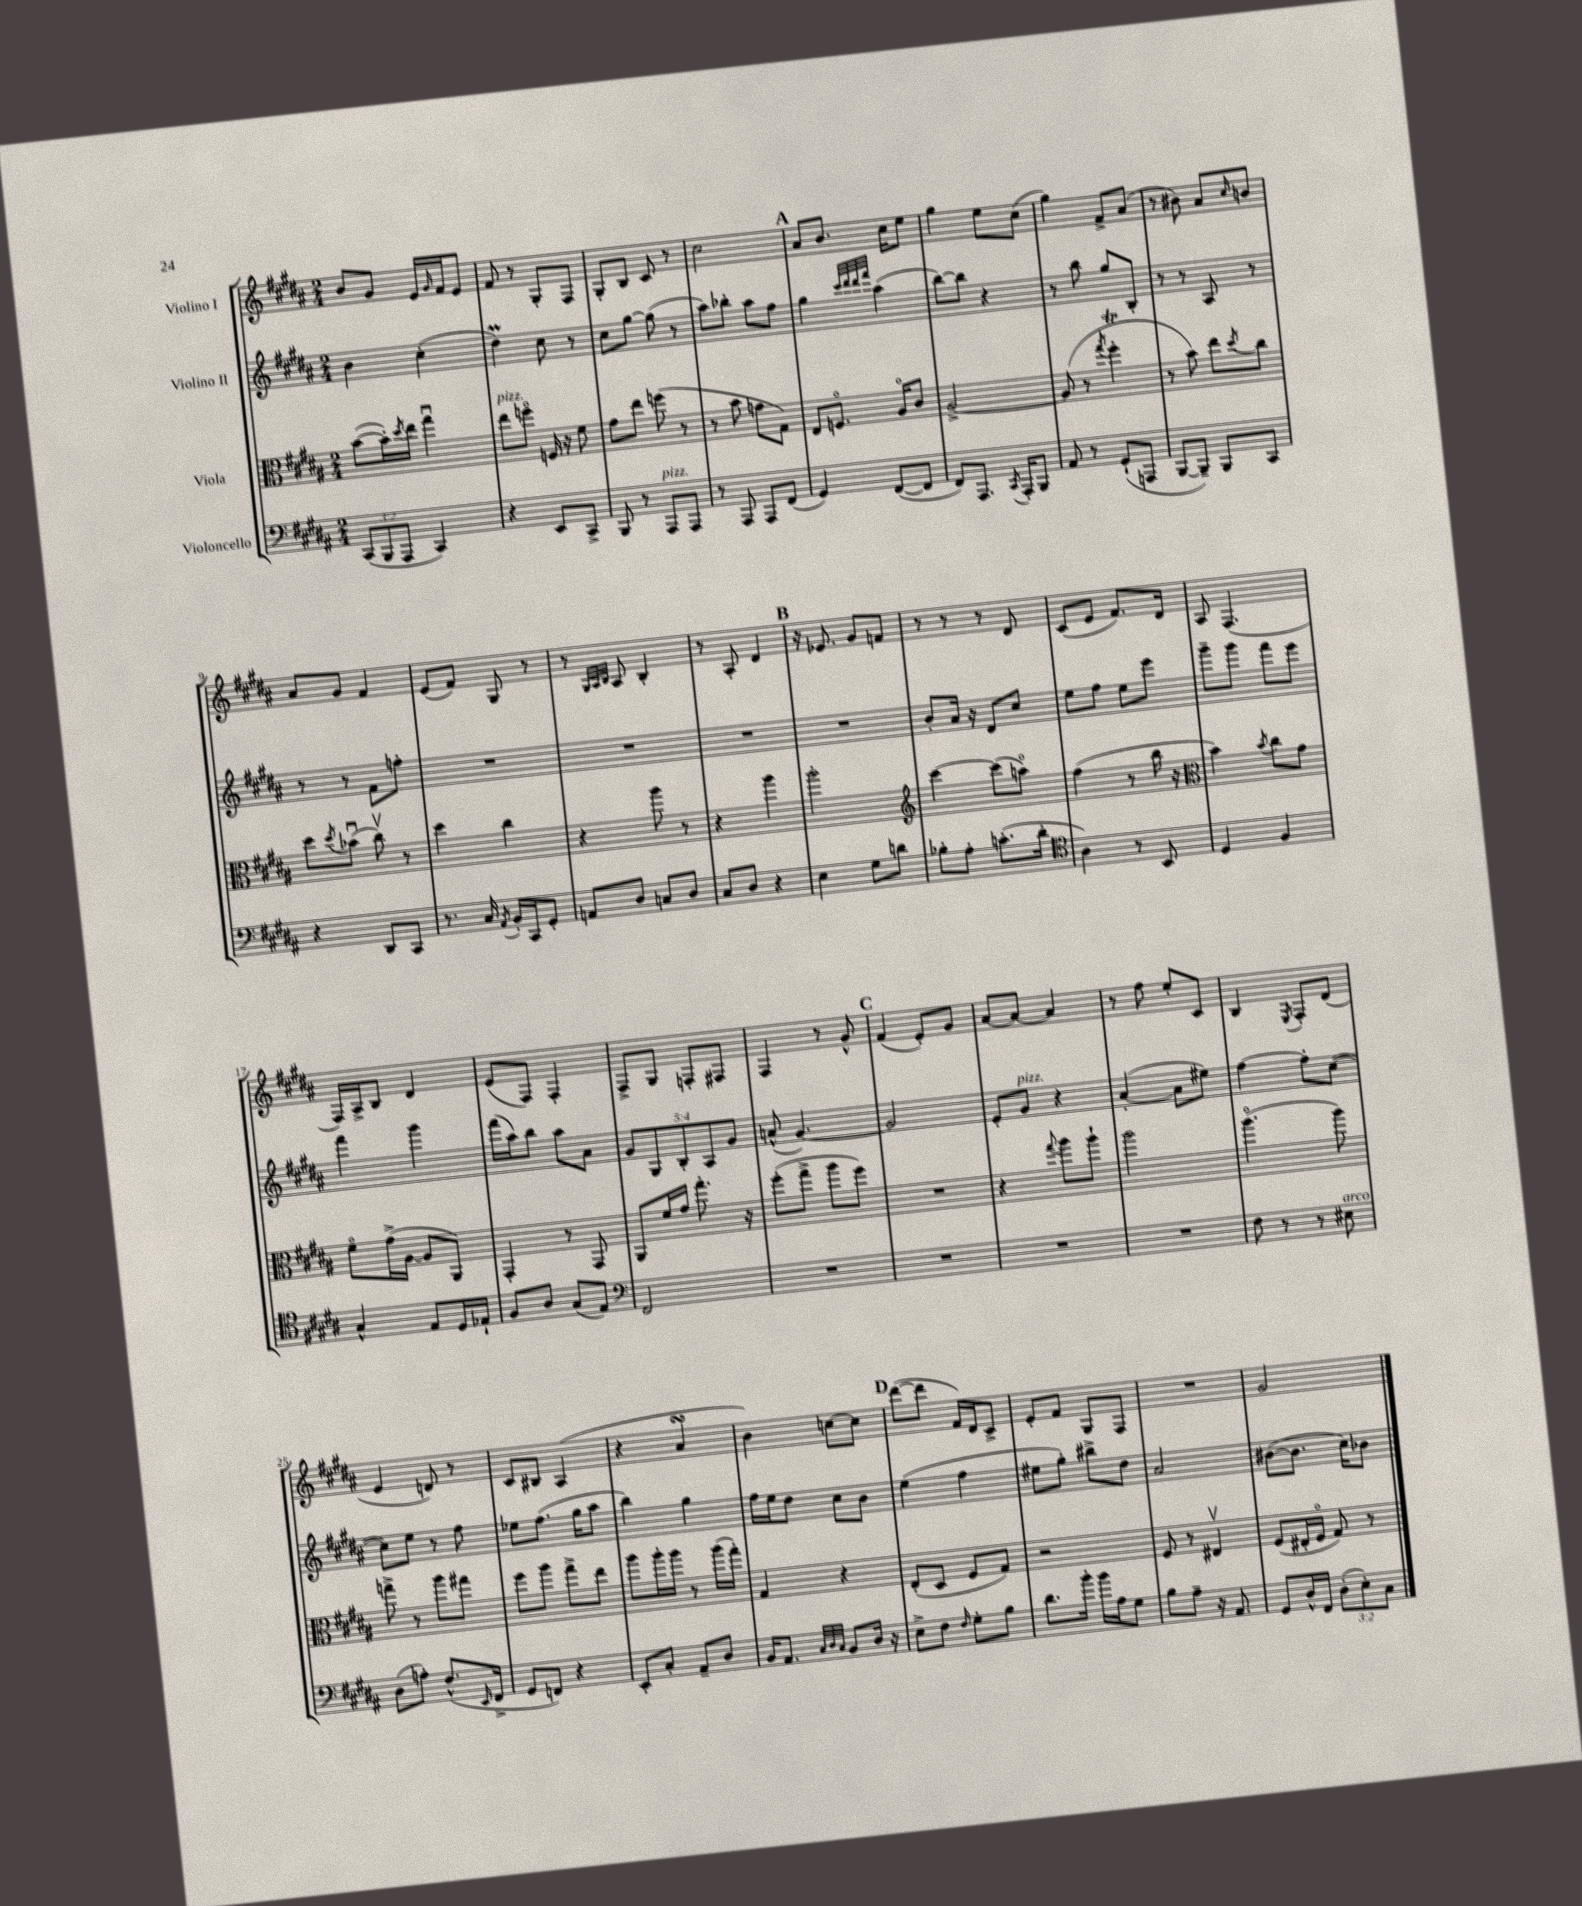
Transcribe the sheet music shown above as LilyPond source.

<<
\new StaffGroup <<
\new Staff = "s0" \with { instrumentName = "Violino I" } {
    \clef treble \key b \major \numericTimeSignature \time 2/4
    b'8 gis'8 e'16 \grace { gis'16 } fis'16 e'8 |
    fis'8 r8 gis8-. fis8 |
    gis8-. b8 cis'8 r8 |
    cis''2 |
    \mark \markup { \bold "A" } ais'8 b'8. cis''16 e''8 |
    gis''4 e''8 cis''8( |
    gis''4) fis'8-> ais'8( |
    r8 bis'8) ais'8 \grace { cis''16 } b'8 |
    ais'8 gis'8 fis'4 |
    e'8( fis'8) gis8 r8 |
    r8 \grace { gis32 ais32 b32 } ais8 b4-. |
    r8 ais8-. dis'4 |
    \mark \markup { \bold "B" } r16 ees'8. gis'8 f'8 |
    r8 r8 r8 dis'8 |
    cis'8( e'8 fis'8.) dis'16 |
    ais8 fis4.( |
    fis16) ais16-> b8 dis'4 |
    e'8( fis8) fis4-. |
    fis8-> gis8 f8-. fis8 |
    fis4 r8 gis'8-^ |
    \mark \markup { \bold "C" } fis'4( e'8-.) gis'8 |
    ais'8~ ais'8~ ais'4 |
    r8 fis''8 e''8-. cis'8 |
    b4 \acciaccatura { e8 } fis8-. dis'8( |
    e'4 d'8) r8 |
    cis'8 bis8 ais4( |
    r4 ais'4\turn |
    b'4) c''8~ c''8 |
    \mark \markup { \bold "D" } dis'''8~( dis'''8 fis'16) dis'16 cis'8-> |
    e'8-. fis'8 gis8 fis8 |
    R2 |
    gis'2 \bar "|." |
}
\new Staff = "s1" \with { instrumentName = "Violino II" } {
    \clef treble \key b \major \numericTimeSignature \time 2/4 \override Staff.TupletNumber.text = #tuplet-number::calc-fraction-text
    b'4 cis''4-.( |
    dis''4\prall) cis''8 r8 |
    cis''8 gis''8~ gis''8( r8 |
    ais''8) bes''8-. ais''8 fis''8 |
    \mark \markup { \bold "A" } gis''4 \grace { cis'''32 dis'''32 dis'''32 fis'''32 } ais''4( |
    b''8~) b''8 r4 |
    r8 b''8 gis''8 b8-. |
    r8 r8 ais8 r8 |
    r8 r8 fis'8 f''8-. |
    R2 |
    R2 |
    R2 |
    \mark \markup { \bold "B" } R2 |
    b'8-. ais'16 r16 dis'8 cis''8 |
    e''8 fis''8 e''8 e'''8 |
    gis'''8-- gis'''8 fis'''8 e'''8 |
    fis'''4 gis'''4 |
    fis'''16( ais''16) b''8 ais''8 ais'8 |
    \tuplet 5/4 { gis'8 gis8 b8-. ais8 gis'8 } |
    a'8-^( gis'4.~) |
    \mark \markup { \bold "C" } gis'2 |
    e'8-. gis'8^\markup { \italic "pizz." } r4 |
    ais'4~-.( ais'8 eis''8) |
    fis''4~ fis''8-. cis''8~( |
    cis''8) e''8 r8 fis''8 |
    ees''8 fis''8.( gis''16 ais''8 |
    b''4) gis''4 |
    fis''16 e''16 dis''8 cis''8 b'8 |
    \mark \markup { \bold "D" } e''4( fis''4 |
    eis''8 gis''8-.) bis''8-> dis''8 |
    ais'2 |
    bis'8~( bis'8. cis''16) bes'8 \bar "|." |
}
\new Staff = "s2" \with { instrumentName = "Viola" } {
    \clef alto \key b \major \numericTimeSignature \time 2/4
    b'8~( b'16-.) \acciaccatura { dis''8 } e''16 gis''4\downbow |
    e''8^\markup { \italic "pizz." } f''8\flageolet f16 r16 fis'8 |
    gis'8 e''8 f''8( r8 |
    r8 b'8 g'8 gis8) |
    \mark \markup { \bold "A" } e8 f8.\flageolet ais16\flageolet cis'8 |
    ais2~-> |
    ais8( r8 \acciaccatura { gis''8 } fis''4-.\trill |
    r8 b'8) e''8 \acciaccatura { dis''8 } cis''8 |
    dis''8 \acciaccatura { dis''8 } bes'8\downbow( cis''8\upbow) r8 |
    dis''4 cis''4 |
    r4 ais''8 r8 |
    r4 ais''4 |
    \mark \markup { \bold "B" } ais''2-. |
    \clef treble cis'''4~ cis'''8( a''8\flageolet) |
    fis''4( r8 b''16 r16 |
    \clef alto b'4) \acciaccatura { b'8 } cis''8 gis'8 |
    fis'8\flageolet gis'16->( ais16~ ais8 ais,8) |
    gis,4-. r8 gis,8 |
    ais,8 fis'16 gis'16 gis''8.-. r16 |
    fis''8-.( gis''8-> ais''8 fis''8) |
    \mark \markup { \bold "C" } R2 |
    r4 \appoggiatura { gis''8 } ais''8 ais''8-! |
    ais''2 |
    ais''4.\flageolet( ais''8) |
    g''8-> r8 ais''8 gis''8 |
    fis''8 ais''8 gis''8-> e''8 |
    ais''8 ais''16-. ais''16 r8 ais''16( gis''16-.) |
    gis4 r4 |
    \mark \markup { \bold "D" } e8-.( dis8 fis8 gis8) |
    r2 |
    fis8 r8 eis4\upbow |
    fis8( eis16-. fis16\flageolet gis8) r8 \bar "|." |
}
\new Staff = "s3" \with { instrumentName = "Violoncello" } {
    \clef bass \key b \major \numericTimeSignature \time 2/4 \override Staff.TupletNumber.text = #tuplet-number::calc-fraction-text
    \tuplet 3/2 { cis,8( b,,8 ais,,8 } cis,4) |
    r4 e,8 cis,8-> |
    b,,8 r8 ais,,8^\markup { \italic "pizz." } ais,,8 |
    r8 ais,,8 ais,,8 fis,8( |
    \mark \markup { \bold "A" } gis,4) fis,8~( fis,8 |
    fis,8) ais,,8. \acciaccatura { cis,8 } ais,,16-. b,,8 |
    ais,8 r8 gis,8-!( a,,8 |
    b,,8~ b,,8--) b,,8 cis,8 |
    r4 dis,8 cis,8 |
    r8. cis16 \acciaccatura { ais,8 } b,16-. cis,16 gis,8-. |
    a,8 dis8 c8 dis8 |
    cis8 dis8 r4 |
    \mark \markup { \bold "B" } e4 gis8 d'8 |
    bes8-. ais8-. c'8.-.( dis'16-. |
    \clef tenor ais4) r8 b,8 |
    dis4 fis4 |
    gis4-^ e8 dis16 ees16-! |
    fis8 ais8 gis8( e8) |
    \clef bass fis,2 |
    R2 |
    \mark \markup { \bold "C" } R2 |
    R2 |
    R2 |
    fis8 r8 r8 eis8^\markup { \italic "arco" } |
    dis8( a8-.) fis8.-^( \grace { e,16 } fis,16-> |
    gis,8 f,8) r4 |
    e,8-. cis8-. ais,8-- dis8 |
    b,16 ais,8. \grace { cis32 dis32 cis32 } b,8 dis16 r16 |
    \mark \markup { \bold "D" } e8-> fis8 \grace { fis16 } gis8-. b8 |
    dis'8. b'16-. b'16 ais16 gis8 |
    b8 ais8-- r16 ais,8. |
    gis,8 dis16-^ fis,16 \tuplet 3/2 { dis8-.( e8-.) cis8 } \bar "|." |
}
>>
>>
